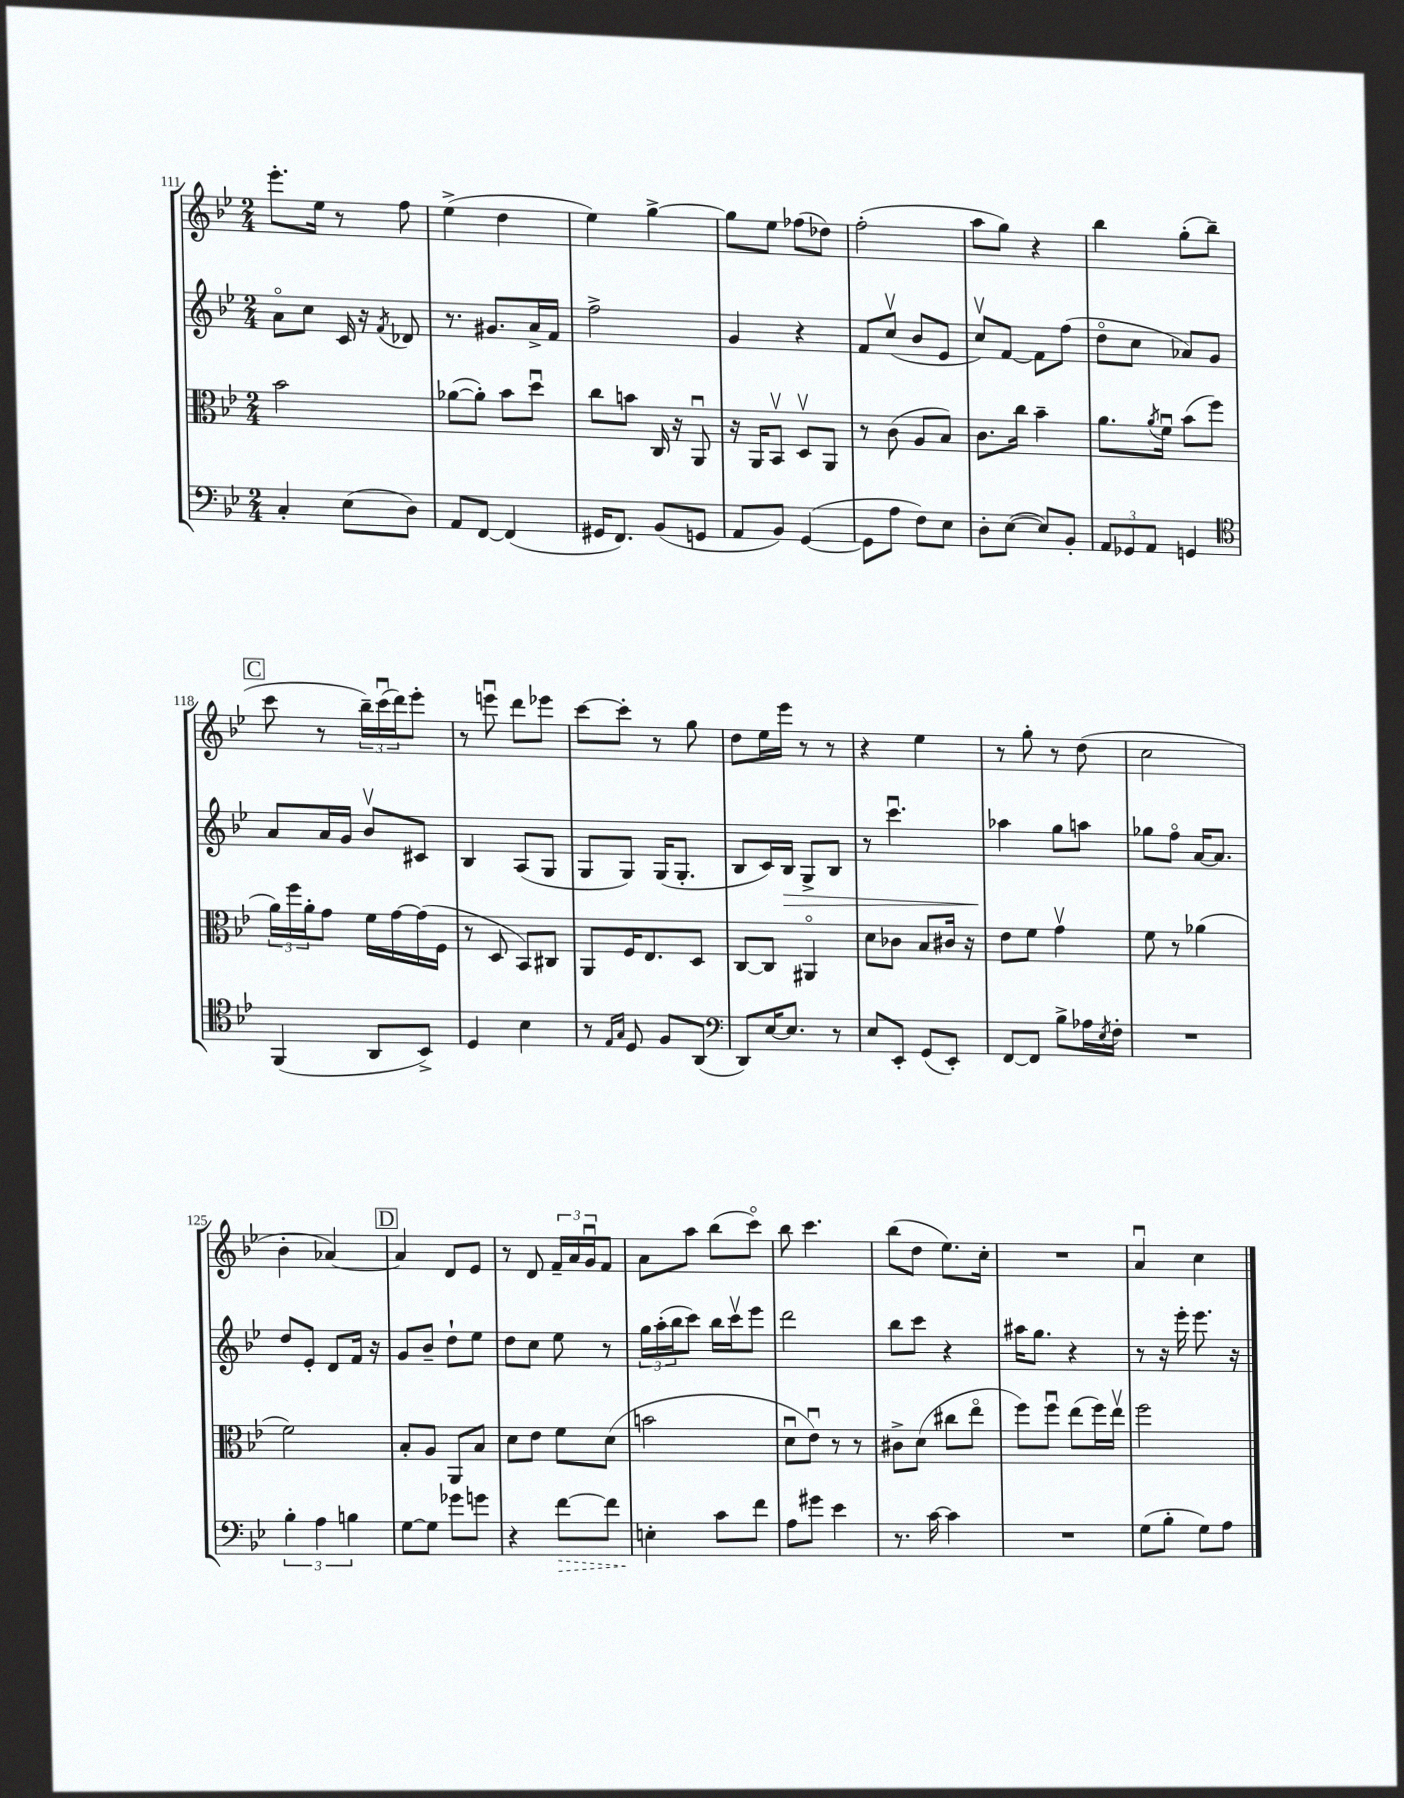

**kern	**kern	**kern	**kern
*staff4	*staff3	*staff2	*staff1
*clefF4	*clefC3	*clefG2	*clefG2
*k[b-e-]	*k[b-e-]	*k[b-e-]	*k[b-e-]
*M2/4	*M2/4	*M2/4	*M2/4
4C'	2b-	8ao	8.eee-'
.	.	8cc	.
.	.	.	16ee-
(8E-	.	16c	8r
.	.	16r	.
.	.	8qf	.
8D)	.	8d-	8ff
=	=	=	=
8AA	([8a-	8.r	(4ee-^
[8FF	8a-'])	.	.
.	.	8.g#	.
(4FF]	8b-	.	4dd
.	8ddu	16a^	.
.	.	16f	.
=	=	=	=
16GG#	8cc	2ff^	4ee-)
8.FF)	.	.	.
.	8b	.	.
(8BB-	16C	.	[4gg^
.	16r	.	.
8GG	8AAu	.	.
=	=	=	=
8AA	16r	4g	8gg]
.	16AA	.	.
8BB-)	8BB-v	.	8ee-
([4GG	8Dv	4r	(8ff-
.	8AA	.	8dd-)
=	=	=	=
8GG]	8r	8f	(2ff'
8A	(8c	(8ccv	.
8F)	8A	8b-	.
8E-	8B-)	8e-	.
=	=	=	=
8D'	8.c	8ccv)	8aa
([8E-	.	[8f	8gg)
.	16cc	.	.
8E-])	4b-~	8f]	4r
8BB-'	.	(8ff	.
=	=	=	=
12AA	8.a	8ddo	4bb-
12GG-	.	.	.
.	.	8cc	.
12AA	.	.	.
.	8qa	.	.
.	16fu	.	.
4GG	(8b-	8a-)	(8gg'
.	8ff	8g	8bb-~
=	=	=	=
*clefC4	*	*	*
(4FF	24a)	8a	8ccc
.	24ff	.	.
.	24a'	.	.
.	8g	16a	8r
.	.	16g	.
8AA	16f	8b-v	24bb-~)
.	.	.	(24cccu
.	[16g	.	.
.	.	.	24ddd)
8BB-^)	(16g]	8c#	8eee-'
.	16F	.	.
=	=	=	=
4D	8r	4B-	8r
.	8D	.	8eeeu
4B-	8BB-)	(8A	8ddd
.	8C#	8G	8eee-
=	=	=	=
8r	8AA	8G	[8ccc
16qqE-	.	.	.
16qqG	.	.	.
8D	16F	8G)	8ccc']
.	8.E-	.	.
8F	.	(16G	8r
.	.	8.G'	.
(8AA	8D	.	8gg
=	=	=	=
*clefF4	*	*	*
8DD)	[8C	8B-	8dd
[16E-	8C]	16c)	16ee-
8.E-]	.	16B-	16eee-
.	4AA#o	8G^	8r
8r	.	8B-	8r
=	=	=	=
8E-	8d	8r	4r
8EE-'	8c-	4.cccu	.
(8GG	8B-	.	4ee-
8EE-')	16c#	.	.
.	16r	.	.
=	=	=	=
[8FF	8e-	4aa-	8r
8FF]	8f	.	8gg'
8B-^	4gv	8gg	8r
16A-	.	8aa	(8dd
8qE-	.	.	.
16F'	.	.	.
=	=	=	=
2r	8f	8gg-	2cc
.	8r	8ffo	.
.	(4a-	[16a	.
.	.	8.a]	.
=	=	=	=
6B-'	2f)	8dd	4b-'
.	.	8e-'	.
6A	.	.	.
.	.	8d	[4a-)
6B	.	.	.
.	.	16f	.
.	.	16r	.
=	=	=	=
[8G	8B-'	8g	4a-]
8G]	8A	8b-~	.
8g-	8AA	8dd`	8d
8g	8B-	8ee-	8e-
=	=	=	=
4r	8d	8dd	8r
.	8e-	8cc	8d
[8f	8f	8ee-	24f~
.	.	.	24a
.	.	.	24gu
8f]	(8d	8r	8f
=	=	=	=
4E'	2b	24gg	8a
.	.	(24aa'	.
.	.	24bb-	.
.	.	8ccc)	8aa
8c	.	16bb-	(8bb-
.	.	16cccv	.
8f	.	8eee-	8ccco)
=	=	=	=
8A	8du	2ddd	8bb-
8g#	8e-u)	.	4.ccc
4e-	8r	.	.
.	8r	.	.
=	=	=	=
8.r	8c#^	8bb-	(8bb-
.	(8d	8ccc	8dd
[16c	.	.	.
4c]	8cc#	4r	8.ee-)
.	8ee-o	.	.
.	.	.	16cc'
=	=	=	=
2r	8ff)	16aa#	2r
.	.	8.gg	.
.	8ffu	.	.
.	(8ee-	4r	.
.	16ff)	.	.
.	16ee-v	.	.
=	=	=	=
(8G	2ff	8r	4au
8B-'	.	16r	.
.	.	16eee-'	.
8G)	.	8.eee-	4cc
8A	.	.	.
.	.	16r	.
==	==	==	==
*-	*-	*-	*-
